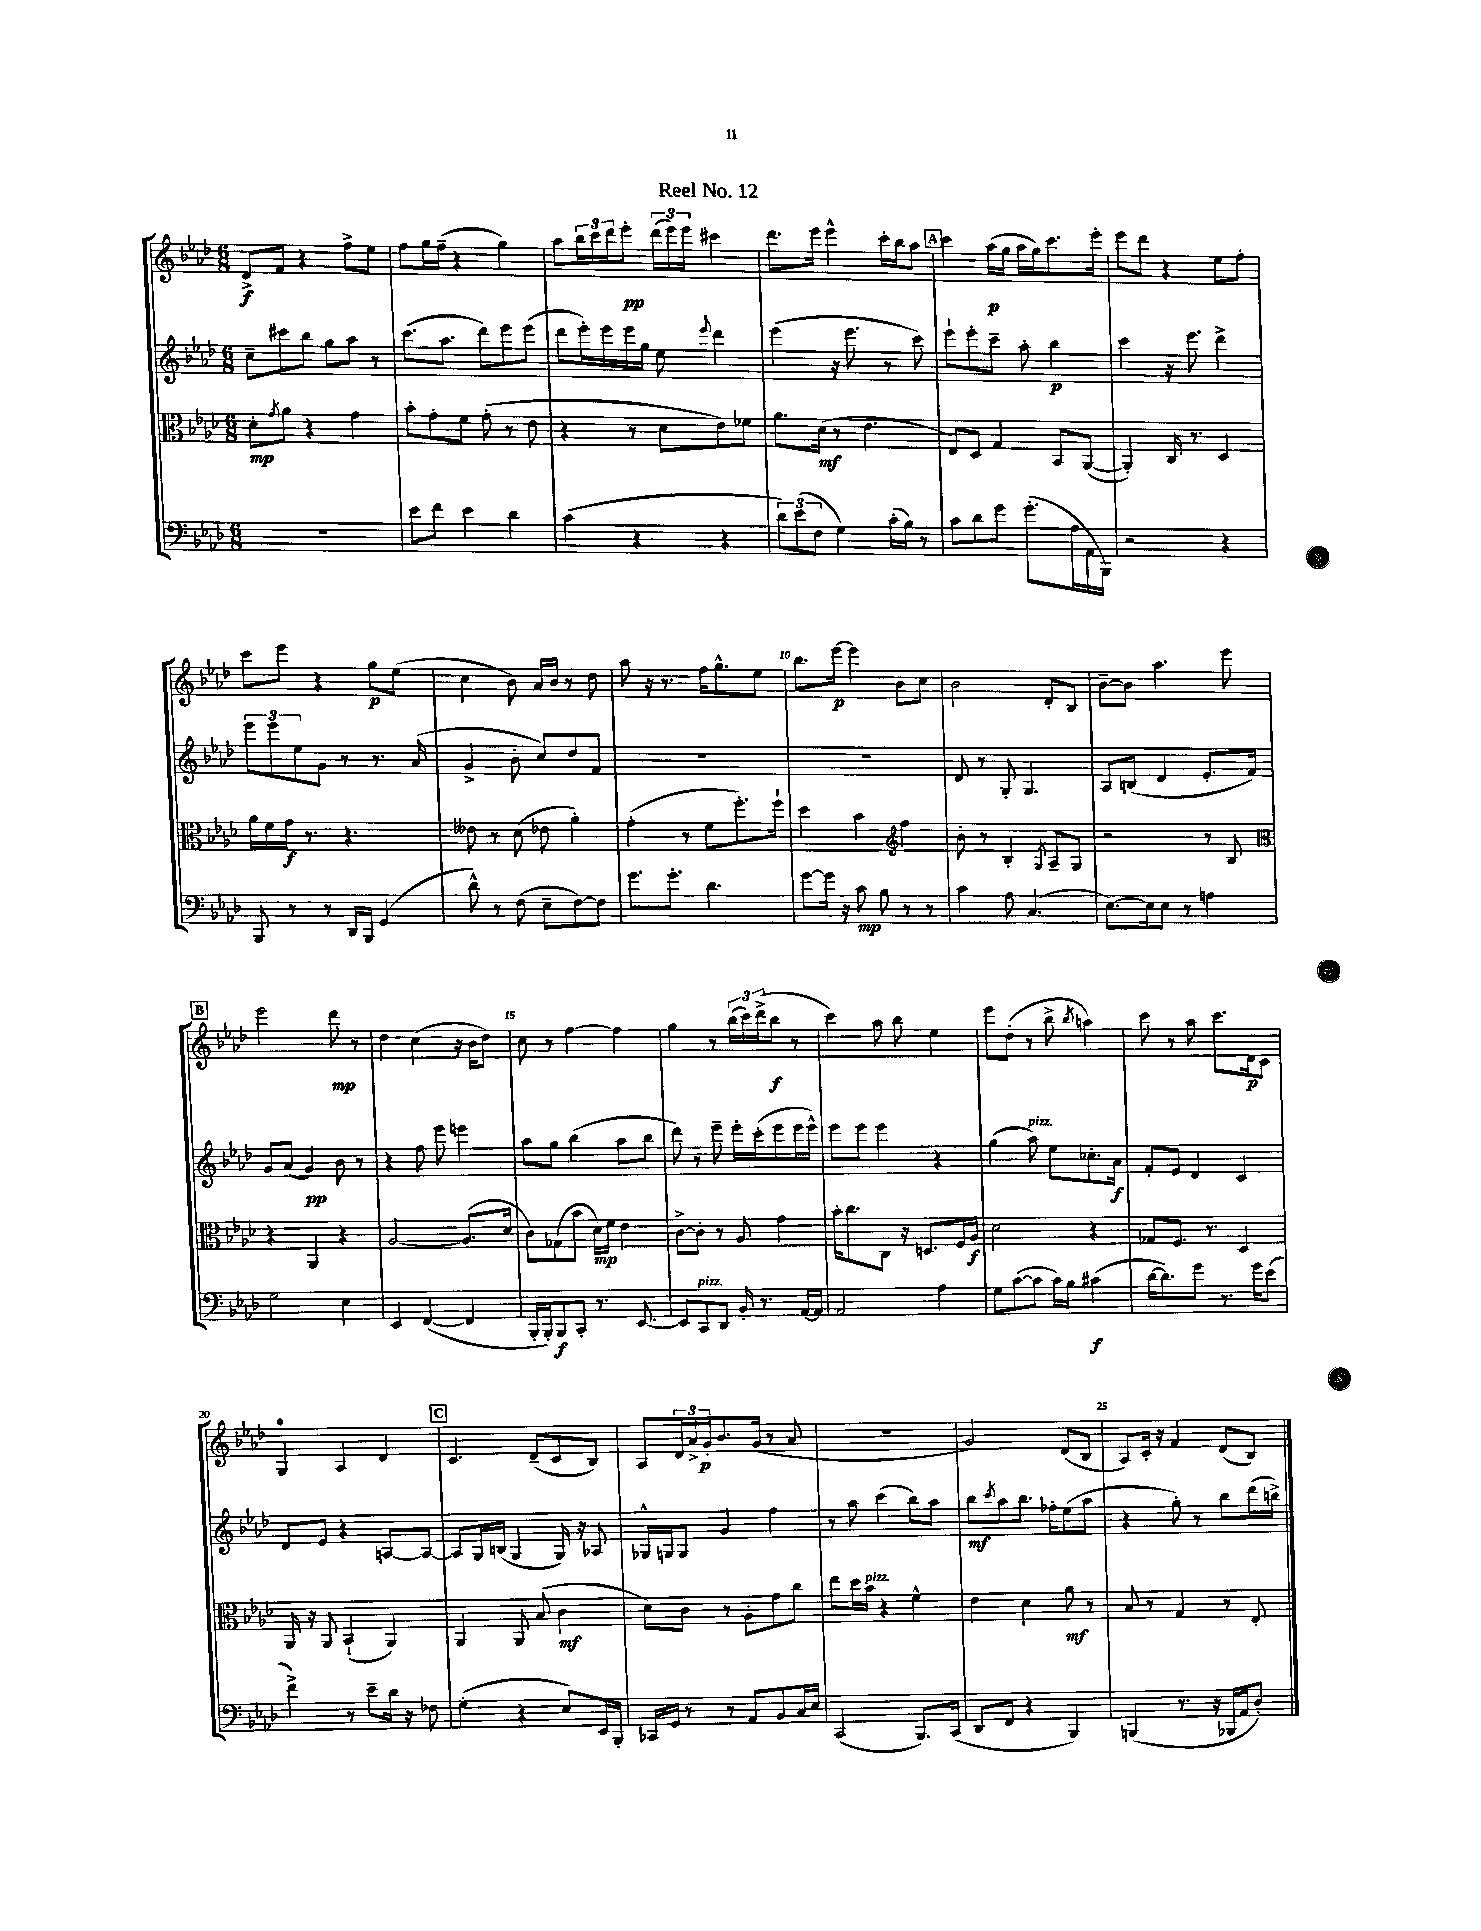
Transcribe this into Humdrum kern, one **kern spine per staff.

**kern	**kern	**kern	**kern
*staff4	*staff3	*staff2	*staff1
*clefF4	*clefC3	*clefG2	*clefG2
*k[b-e-a-d-]	*k[b-e-a-d-]	*k[b-e-a-d-]	*k[b-e-a-d-]
*M6/8	*M6/8	*M6/8	*M6/8
2.r	8d-'	8cc~	8d-^
.	8qg	.	.
.	8a-	8ccc#	8f
.	4r	8bb-	4r
.	.	8gg	.
.	4g	8aa-	8ff^
.	.	8r	8ee-
=	=	=	=
8e-	8b-'	(8.ccc	8ff
8f	8g'	.	16gg
.	.	8.aa-	(16ff~
4e-	8f	.	4r
.	(8g'	8ddd-)	.
4d-	8r	8eee-	4gg)
.	8e-	(8eee-	.
=	=	=	=
(4c	4r	8ddd-	8aa-
.	.	16eee-')	24bb-
.	.	.	24ccc
.	.	16eee-	.
.	.	.	24ddd-
4r	8r	16eee-	8eee-'
.	.	16gg	.
.	8d-	8ee-	(24ddd-
.	.	.	24eee-)
.	.	.	24eee-
.	.	8qqeee-	.
4r	8e-)	4ddd-	4ccc#
.	8f-	.	.
=	=	=	=
12d-)	8.a-	(4eee-	8.ddd-
(12e-	.	.	.
12F	.	.	.
.	(16d-	.	16eee-
4G)	8r	16r	4eee-^^
.	.	8.eee-	.
.	4.e-	.	.
(16c'	.	8r	16ccc'
16B-)	.	.	16bb-
8r	.	8ccc)	8aa-
=	=	=	=
8c	8E-)	8eee-`	4ccc
8d-	8D-	8eee-'	.
8g	4G	8ccc~	(16aa-
.	.	.	16gg
(8.g'	.	8aa-'	16aa-
.	.	.	16gg)
.	8BB-	4bb-	8.ccc
16A-	.	.	.
16AA-	([8AA-	.	.
16BBB-)	.	.	16eee-'
=	=	=	=
2r	4AA-'])	4ccc	8eee-
.	.	.	8ddd-
.	16C	16r	4r
.	8.r	8.eee-	.
4r	4D-	4ddd-^	8ee-
.	.	.	8ff'
=	=	=	=
8BBB-	16a-	12eee-	8ccc
.	16f	.	.
.	.	12eee-	.
8r	16g	.	8eee-
.	.	12ee-	.
.	8.r	.	.
8r	.	8g	4r
16DD-	4.r	8r	.
16BBB-	.	.	.
(4GG	.	8.r	8gg
.	.	.	(8ee-
.	.	(16a-	.
=	=	=	=
8d-^^)	8e--	4g^	4cc
8r	8r	.	.
(8F	(8d-	8b-'	8b-)
8E-~	8e-	8cc)	16a-
.	.	.	16b-
[8F)	4a-')	8dd-	8r
8F]	.	8f	8dd-
=	=	=	=
8.g	(4g'	2.r	8aa-
.	.	.	16r
8.g'	.	.	8.r
.	8r	.	.
4.d-	8f	.	16ff
.	.	.	8.gg^^
.	8.ff')	.	.
.	.	.	8ee-
.	16ff`	.	.
=	=	=	=
[8g	4dd-	2.r	8.bb-
16g]	.	.	.
16r	.	.	[16eee-
8c	4b-	.	4eee-]
8B-	.	.	.
*	*clefG2	*	*
8r	4ff	.	8b-
8r	.	.	8cc
=	=	=	=
4c	8b-'	8d-	2b-
.	8r	8r	.
8A-	4B-'	8G'	.
(4.C	.	4.G	.
.	8qG	.	.
.	8A-~	.	8d-'
.	8G	.	8B-
=	=	=	=
[8.E-)	2r	8A-	[8b-~
.	.	(8B	8b-]
16E-]	.	.	.
8E-	.	4d-	4.aa-
8r	.	.	.
4A	8r	8.e-'	.
.	8B-	.	8eee-
.	.	16f)	.
=	=	=	=
*	*clefC3	*	*
2G	4r	8g	2eee-
.	.	(8a-	.
.	4AA-	4g)	.
4E-	4r	8b-	8ddd-
.	.	8r	8r
=	=	=	=
4EE-	[2A-	4r	4dd-
([4FF	.	8ff	(4cc
.	.	8eee-	.
4FF]	(8.A-]	4eee	16r
.	.	.	16b-
.	.	.	8dd-)
.	16d-	.	.
=	=	=	=
16BBB-'	8c)	8aa-	8cc
16BBB-')	.	.	.
8BBB-	(8G-	8gg	8r
8CC'	8b-	(4bb-	[4ff
8.r	16d-)	.	.
.	16f	.	.
.	4e-	8aa-	4ff]
[8.EE-	.	.	.
.	.	8bb-	.
=	=	=	=
8EE-]	[8c^	8ddd-)	4gg
8CC	8c']	8r	.
8DD-	8r	8eee-~	8r
16BB-'	8A-	16eee-'	(24bb-
.	.	.	24ccc)
8.r	.	(16ccc'	.
.	.	.	(24ddd-^
.	4g	8eee-	8bb-
[16AA-	.	16eee-	8r
16AA-]	.	16eee-^^)	.
=	=	=	=
2AA-	16b-'	8eee-	4ccc)
.	8.cc	.	.
.	.	8eee-	.
.	8C	4eee-	8aa-
.	16r	.	8bb-
.	8.D	.	.
4A-	.	4r	4ee-
.	16F	.	.
.	16A-	.	.
=	=	=	=
8G	2d-	(4gg	8eee-
([8c	.	.	(8dd-'
8c]	.	8aa-)	8r
16c)	.	8ee-	8bb-^
16B-	.	.	.
.	.	.	8qbb-
(4c#	4r	8.cc-'	4aa)
.	.	16a-	.
=	=	=	=
[16d-	8G-	8f'	8ccc
8.d-])	.	.	.
.	8.F	8e-	8r
8g	.	4d-	8aa-
.	8.r	.	.
8.r	.	.	8.ccc
.	4D-	4c	.
16g	.	.	16d-
(8e-	.	.	8c
=	=	=	=
4f^)	16AA-	8d-	4G
.	16r	.	.
.	8AA-	8e-	.
8r	(4BB-`	4r	4A-
8e-~	.	.	.
16d-	4AA-)	[8A	4d-
16r	.	.	.
8F-	.	8A_	.
=	=	=	=
(4G'	4AA-	8A]	4.c
.	.	16G	.
.	.	(16B	.
4r	8AA-	4G	.
.	(8B-	.	(8d-~
8E-)	4c	16G)	8c
.	.	16r	.
16EE-	.	8A-	8B-)
16BBB-'	.	.	.
=	=	=	=
16CC-	8d-)	16G-^^	8A-
16GG	.	16G	.
8r	8c	8G	24d-
.	.	.	24a-^
.	.	.	24g'
8r	8r	4g	8.b-
8AA-	8A-'	.	.
.	.	.	(16g
8BB-	8g	4ff	8r
16C	8cc	.	8a-
16E-	.	.	.
=	=	=	=
(2CC	8ee-	8r	2.r
.	16dd-	8aa-	.
.	16b-	.	.
.	4r	(4ccc	.
8.BBB-)	4f^^	8bb-)	.
.	.	8aa-	.
(16CC	.	.	.
=	=	=	=
8DD-	4e-	8bb-	2g)
.	.	8qccc	.
8FF	.	8aa-	.
4r	4d-	8.bb-	.
.	.	16ff-'	.
4BBB-)	8a-	(8ee-	(8d-
.	8r	8aa-	8B-
=	=	=	=
(4BBB	8B-	4r	8A-)
.	8r	.	16c'
.	.	.	16r
8.r	4G	8gg')	4f
.	.	8r	.
16r	.	.	.
16BBB-	8r	8bb-	(8d-
16AA-	.	.	.
8D-')	8E-'	(16ddd-	8B-)
.	.	16bb^)	.
==	==	==	==
*-	*-	*-	*-
